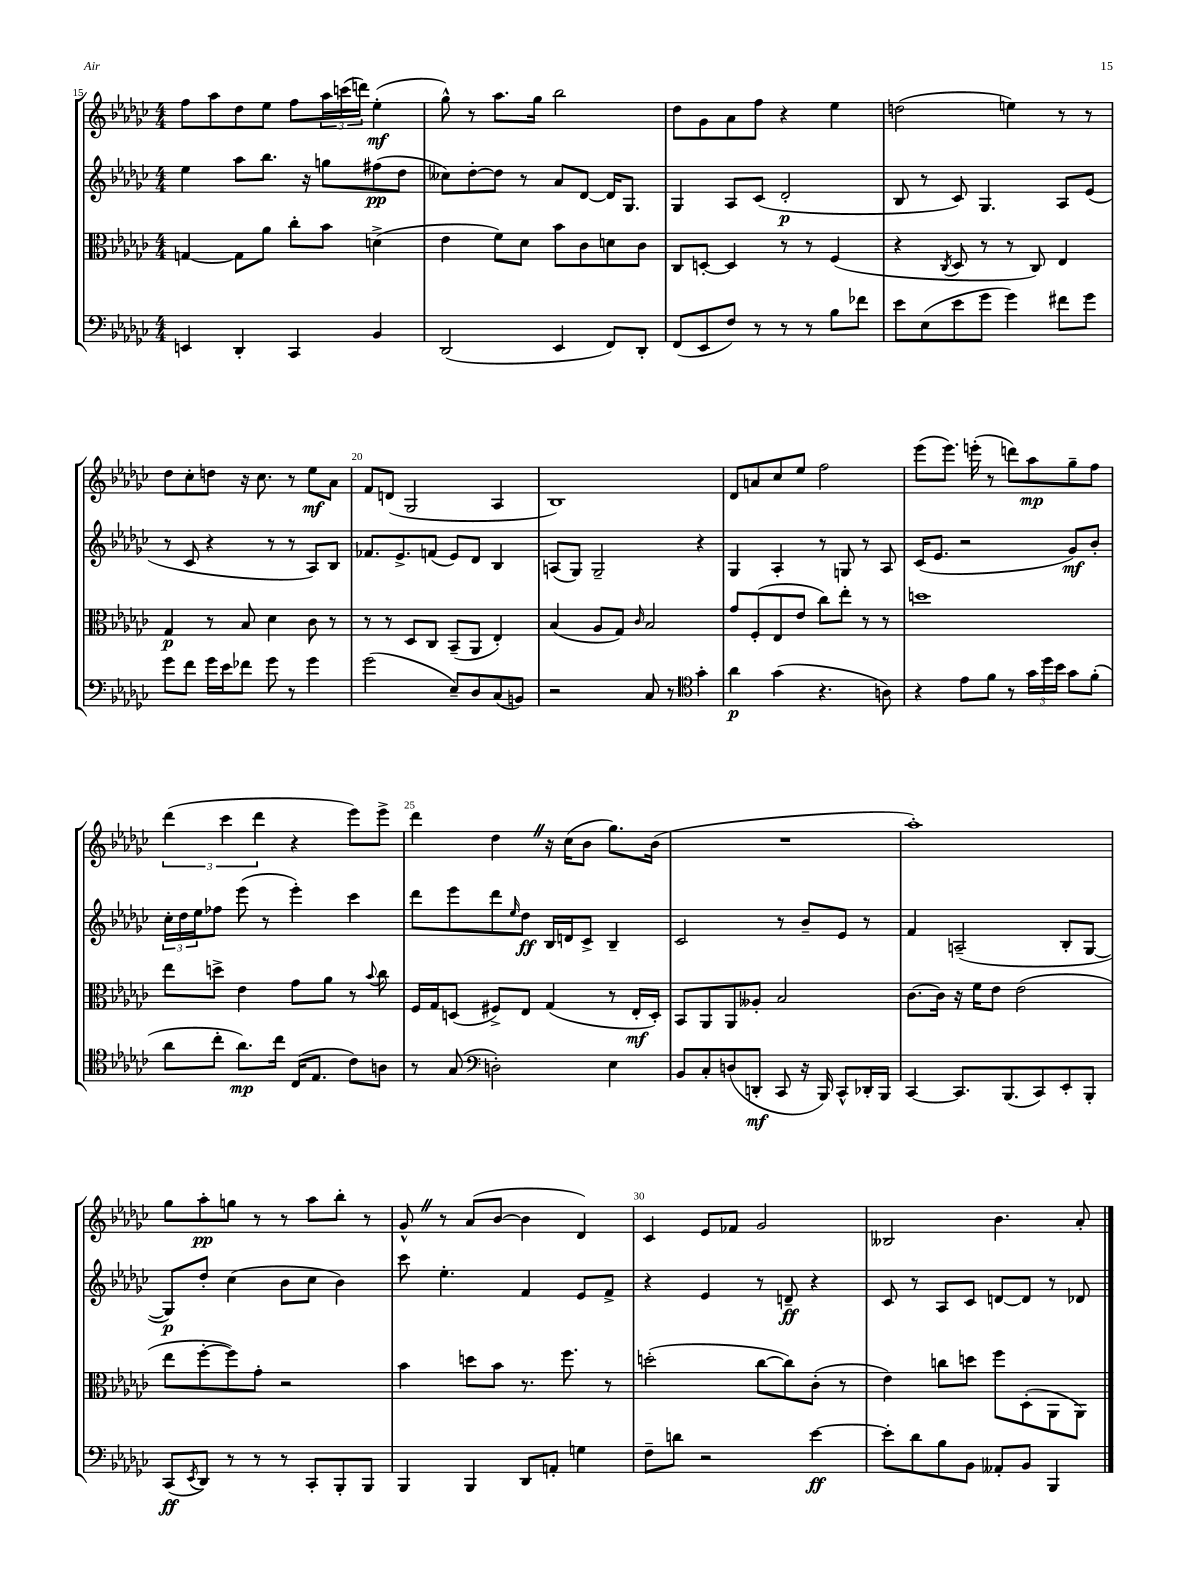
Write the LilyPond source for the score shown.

<<
\new StaffGroup <<
\new Staff = "s0" {
    \clef treble \key ges \major \numericTimeSignature \time 4/4
    f''8 aes''8 des''8 ees''8 f''8 \tuplet 3/2 { aes''16 c'''16( d'''16) } ees''4-.\mf( |
    ges''8-^) r8 aes''8. ges''16 bes''2 |
    des''8 ges'8 aes'8 f''8 r4 ees''4 |
    d''2( e''4) r8 r8 |
    des''8 ces''8-. d''8 r16 ces''8. r8 ees''8\mf aes'8 |
    f'8 d'8( ges2 aes4 |
    bes1) |
    des'8 a'8 ces''8 ees''8 f''2 |
    ees'''8( ees'''8.) e'''16-.( r8 d'''8) aes''8\mp ges''8-- f''8 |
    \tuplet 3/2 { des'''4( ces'''4 des'''4 } r4 ees'''8) ees'''8-> |
    des'''4 des''4 \once \override BreathingSign.text = \markup { \musicglyph "scripts.caesura.straight" } \breathe r16 ces''16( bes'8 ges''8.) bes'16( |
    R1 |
    aes''1-.) |
    ges''8 aes''8-.\pp g''8 r8 r8 aes''8 bes''8-. r8 |
    ges'8-^ \once \override BreathingSign.text = \markup { \musicglyph "scripts.caesura.straight" } \breathe r8 aes'8( bes'8~ bes'4 des'4) |
    ces'4 ees'8 fes'8 ges'2 |
    beses2 bes'4. aes'8-. \bar "|." |
}
\new Staff = "s1" {
    \clef treble \key ges \major \numericTimeSignature \time 4/4
    ees''4 aes''8 bes''8. r16 g''8 fis''8\pp( des''8 |
    ceses''8) des''8~-. des''8 r8 aes'8 des'8~ des'16 ges8. |
    ges4 aes8 ces'8( des'2-.\p |
    bes8 r8 ces'8) ges4. aes8 ees'8( |
    r8 ces'8 r4 r8 r8 aes8) bes8 |
    fes'8. ees'8.-> f'8( ees'8) des'8 bes4 |
    a8( ges8) ges2-- r4 |
    ges4 aes4-. r8 g8 r8 aes8 |
    ces'16( ees'8. r2 ges'8\mf) bes'8-. |
    \tuplet 3/2 { ces''16-. des''16 ees''16 } fes''8 ees'''8( r8 ees'''4-.) ces'''4 |
    des'''8 ees'''8 des'''8 \grace { ees''16 } des''8\ff bes16 d'16 ces'8-> bes4-- |
    ces'2 r8 bes'8-- ees'8 r8 |
    f'4 a2--( bes8-. ges8~ |
    ges8\p) des''8-. ces''4( bes'8 ces''8 bes'4) |
    ces'''8 ees''4.-. f'4 ees'8 f'8-> |
    r4 ees'4 r8 d'8--\ff r4 |
    ces'8 r8 aes8 ces'8 d'8~ d'8 r8 des'8 \bar "|." |
}
\new Staff = "s2" {
    \clef alto \key ges \major \numericTimeSignature \time 4/4
    g4~ g8 aes'8 ces''8-. bes'8 d'4->( |
    ees'4 f'8) des'8 bes'8 ces'8 d'8 ces'8 |
    ces8 d8~-. d4 r8 r8 f4( |
    r4 \acciaccatura { ces8 } des8 r8 r8 ces8) ees4 |
    ges4\p r8 bes8 des'4 ces'8 r8 |
    r8 r8 des8 ces8 bes,8--( aes,8 ees4-.) |
    bes4( aes8 ges8) \grace { ces'16 } bes2 |
    ges'8 f8-.( ees8 ees'8 ces''8) ees''8-. r8 r8 |
    d''1 |
    ees''8 d''8-> ees'4 ges'8 aes'8 r8 \appoggiatura { bes'8 } ces''8 |
    f16 ges16 d8( fis8->) ees8 ges4( r8 ees16-.\mf d16-.) |
    bes,8 aes,8 aes,8 aeses8-. bes2 |
    ces'8.~ ces'16 r16 f'16 ees'8 ees'2( |
    ees''8 f''8~-. f''8) ges'8-. r2 |
    bes'4 d''8 bes'8 r8. f''8. r8 |
    d''2-.( ces''8~ ces''8) ces'8-.( r8 |
    ees'4) c''8 d''8 f''8 des8-.( aes,8 aes,8) \bar "|." |
}
\new Staff = "s3" {
    \clef bass \key ges \major \numericTimeSignature \time 4/4
    e,4 des,4-. ces,4 bes,4 |
    des,2( ees,4 f,8) des,8-. |
    f,8( ees,8 f8) r8 r8 r8 bes8 fes'8 |
    ees'8 ees8( ees'8 ges'8 ges'4) fis'8 ges'8 |
    ges'8 f'8 ges'16 ees'16 fes'8 ges'8 r8 ges'4 |
    ges'2( ees8--) des8 ces8( b,8) |
    r2 ces8 r8 \clef tenor ges'4-. |
    aes'4\p ges'4( r4. a8) |
    r4 ees'8 f'8 r8 \tuplet 3/2 { ges'16 des''16 bes'16 } ges'8 f'8-.( |
    aes'8 ces''8-. aes'8.\mp) ces''16 ces16( ees8. ces'8) a8 |
    r8 ges8( \clef bass d2-.) ees4 |
    bes,8 ces8-. d8( d,8-.\mf ces,8 r16 bes,,16) ces,8-^ des,16-. bes,,16 |
    ces,4~ ces,8. bes,,8.( ces,8) ees,8-. bes,,8-. |
    ces,8\ff( \acciaccatura { ees,8 } des,8) r8 r8 r8 ces,8-. bes,,8-. bes,,8 |
    bes,,4 bes,,4 des,8 a,8-. g4 |
    f8-- d'8 r2 ees'4~\ff |
    ees'8-. des'8 bes8 bes,8 aeses,8-. bes,8 bes,,4 \bar "|." |
}
>>
>>
\layout { \context { \Score currentBarNumber = #15 \override BarNumber.break-visibility = ##(#f #t #t) barNumberVisibility = #(every-nth-bar-number-visible 5) } }
